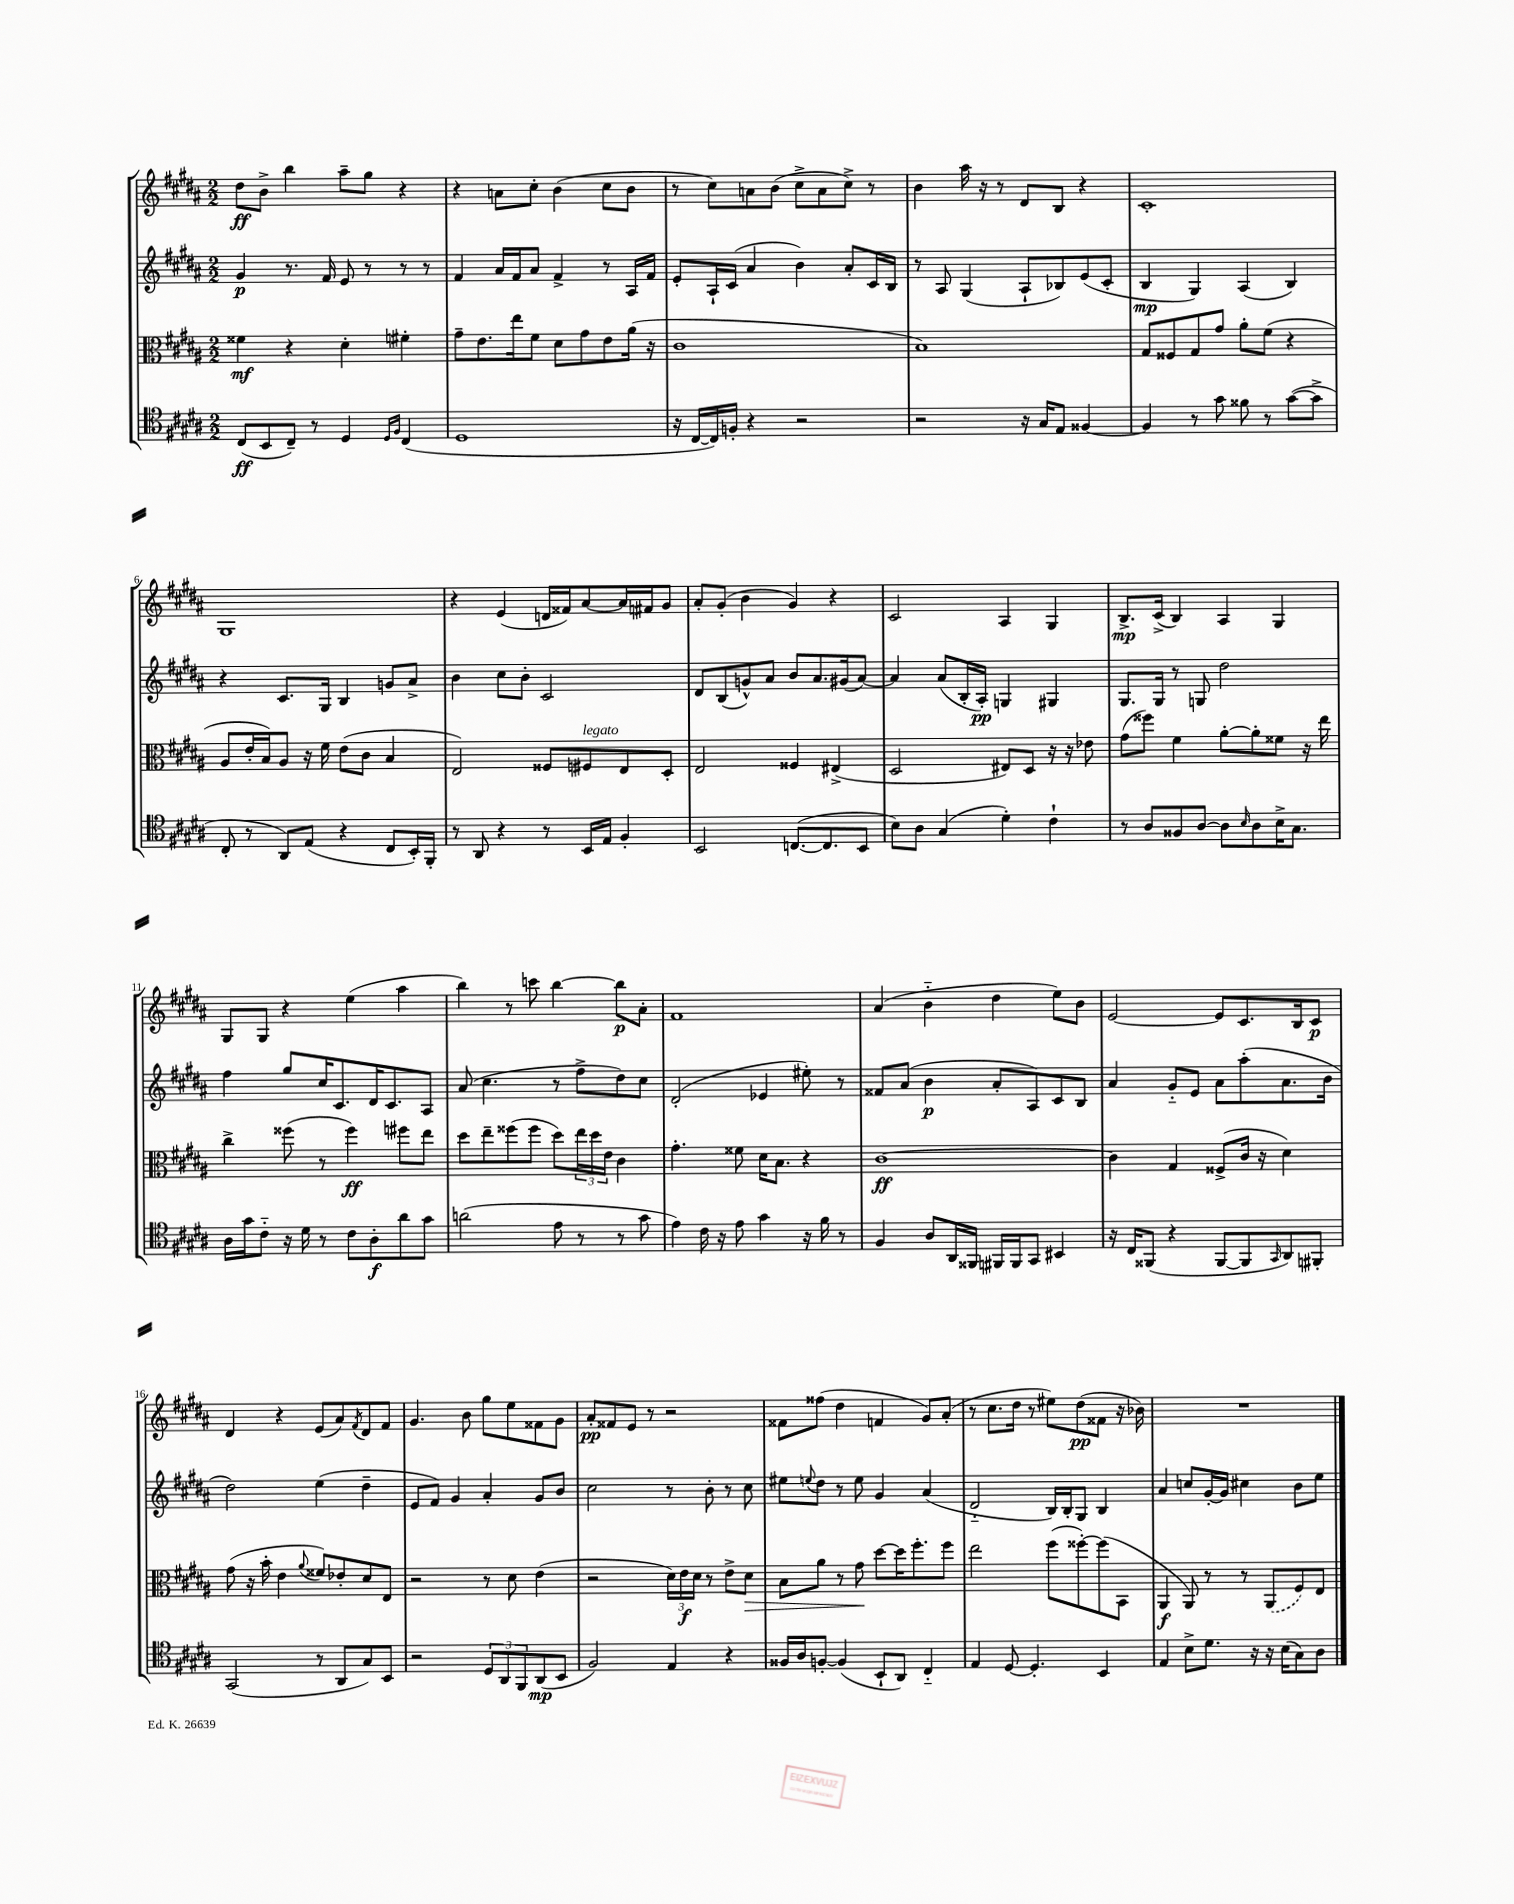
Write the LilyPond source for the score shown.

<<
\new StaffGroup <<
\new Staff = "s0" {
    \clef treble \key b \major \numericTimeSignature \time 2/2
    dis''8\ff b'8-> b''4 ais''8-- gis''8 r4 |
    r4 a'8 cis''8-. b'4( cis''8 b'8 |
    r8 cis''8) a'8 b'8( cis''8-> a'8 cis''8->) r8 |
    b'4 ais''16 r16 r8 dis'8 b8 r4 |
    cis'1-. |
    gis1 |
    r4 e'4( d'16 fisis'16) ais'8~ ais'16 fis'16 gis'8 |
    ais'8-. gis'8-.( b'4 gis'4) r4 |
    cis'2 ais4 gis4 |
    b8.->\mp cis'16->( b4) ais4 gis4 |
    gis8 gis8 r4 e''4( ais''4 |
    b''4) r8 c'''8 b''4~ b''8\p ais'8-. |
    fis'1 |
    ais'4( b'4-_ dis''4 e''8) b'8 |
    e'2~ e'8 cis'8. b16 cis'8\p |
    dis'4 r4 e'8( ais'8) \acciaccatura { fis'8 } dis'8 fis'8 |
    gis'4. b'8 gis''8 e''8 fisis'8 gis'8 |
    ais'8-.\pp fisis'8 e'8 r8 r2 |
    fisis'8 fisis''8( dis''4 f'4 gis'8) ais'8-.( |
    r8 cis''8. dis''16 r8 eis''8) dis''8\pp( fisis'8 r16 bes'16) |
    R1 \bar "|." |
}
\new Staff = "s1" {
    \clef treble \key b \major \numericTimeSignature \time 2/2
    gis'4\p r8. fis'16 e'8 r8 r8 r8 |
    fis'4 ais'16 fis'16 ais'8 fis'4-> r8 ais16 fis'16 |
    e'8-. ais16-! cis'16( ais'4 b'4) ais'8-. cis'16 b16 |
    r8 ais8 gis4( ais8-! bes8) e'8( cis'8-. |
    b4\mp gis4) ais4( b4) |
    r4 cis'8. gis16 b4 g'8 ais'8-> |
    b'4 cis''8 b'8-. cis'2 |
    dis'8 b8( g'8-^) ais'8 b'8 ais'8. gis'16( ais'8~) |
    ais'4 ais'8( b16-. ais16-.\pp) g4 gis4 |
    gis8. gis16 r8 g8 dis''2 |
    fis''4 gis''8 cis''16 cis'8. dis'16 cis'8. ais8 |
    ais'8( cis''4. r8 fis''8-> dis''8) cis''8 |
    dis'2-.( ees'4 eis''8-.) r8 |
    fisis'8 ais'8( b'4\p ais'8-. ais8) cis'8 b8 |
    ais'4 gis'8-_ e'8 ais'8 ais''8-.( ais'8. b'16 |
    dis''2) e''4( dis''4-- |
    e'8 fis'8) gis'4 ais'4-. gis'8 b'8 |
    cis''2 r8 b'8-. r8 cis''8 |
    eis''8 \appoggiatura { e''8 } dis''8 r8 e''8 gis'4 ais'4( |
    dis'2-_ b16) b16-. gis8 b4 |
    ais'4 c''8 gis'16~-. gis'16 cis''4 b'8 e''8 \bar "|." |
}
\new Staff = "s2" {
    \clef alto \key b \major \numericTimeSignature \time 2/2
    fisis'4\mf r4 dis'4-. fis'4-. |
    gis'8-- e'8. e''16 fis'8 dis'8 gis'8 e'8 ais'16( r16 |
    cis'1 |
    b1) |
    gis8 fisis8 gis8 gis'8 ais'8-. fis'8( r4 |
    ais8 e'16-. b16) ais8 r16 fis'16 e'8( cis'8 b4 |
    e2) fisis8 fis8^\markup { \italic "legato" } e8 dis8-. |
    e2 fisis4 eis4->( |
    dis2 eis8) dis8 r16 r16 ees'8 |
    gis'8( fisis''8) fis'4 ais'8~-. ais'8-. fisis'8 r16 e''16 |
    cis''4-> fisis''8( r8 fisis''4\ff) fis''8 e''8 |
    dis''8 e''8-- fisis''8( fisis''8 dis''8) \tuplet 3/2 { e''16 dis''16 e'16 } cis'4 |
    gis'4.-. fisis'8 dis'16 b8. r4 |
    cis'1~\ff |
    cis'4 gis4 fisis8->( cis'16 r16 dis'4) |
    gis'8( r16 b'16-. e'4 \appoggiatura { ais'8 } fisis'8) ees'8-. dis'8 e8 |
    r2 r8 dis'8 e'4( |
    r2 \tuplet 3/2 { dis'16) e'16\f dis'16 } r8 e'8-> dis'8\> |
    b8 ais'8 r8 gis'8\! dis''8~ dis''16 fis''8.-. fis''8 |
    e''2 fis''8( fisis''8~-.) fisis''8( b,8 |
    ais,4\f ais,8) r8 r8 \once \slurDashed ais,8( fis8) e8 \bar "|." |
}
\new Staff = "s3" {
    \clef tenor \key b \major \numericTimeSignature \time 2/2
    cis8\ff( b,8 cis8--) r8 dis4 \grace { dis16 fis16 } cis4( |
    dis1 |
    r16 cis16~ cis16) f16-. r4 r2 |
    r2 r16 gis16 e8 fisis4~ |
    fisis4 r8 gis'8 fisis'8 r8 gis'8~( gis'8-> |
    cis8-. r8 ais,8) e8( r4 cis8 b,16-.) fis,16-. |
    r8 ais,8 r4 r8 b,16 e16 fis4-. |
    b,2 c8.~( c8. b,8 |
    b8) ais8 gis4( dis'4-.) cis'4-! |
    r8 ais8 fisis8 ais8~ ais8 \grace { b16 } ais8 b16-> gis8. |
    ais16 gis'16 cis'8-_ r16 dis'16 r8 cis'8 ais8-.\f ais'8 gis'8 |
    a'2( e'8 r8 r8 gis'8 |
    e'4) cis'16 r16 e'8 gis'4 r16 fis'16 r8 |
    fis4 ais8 ais,16 fisis,16 fis,16 fis,16 gis,8 bis,4 |
    r16 cis16 fisis,8( r4 fisis,8~ fisis,8 \grace { gis,16 } ais,8) fis,8-. |
    gis,2( r8 ais,8 gis8) b,8 |
    r2 \tuplet 3/2 { dis8 ais,8 fis,8 } ais,8\mp( b,8 |
    fis2) e4 r4 |
    fisis16 ais16 f8~-. f4( b,8-! ais,8) cis4-_ |
    e4 dis8~ dis4.-. b,4 |
    e4 b8-> dis'8. r16 r16 b16( gis8) ais8 \bar "|." |
}
>>
>>
